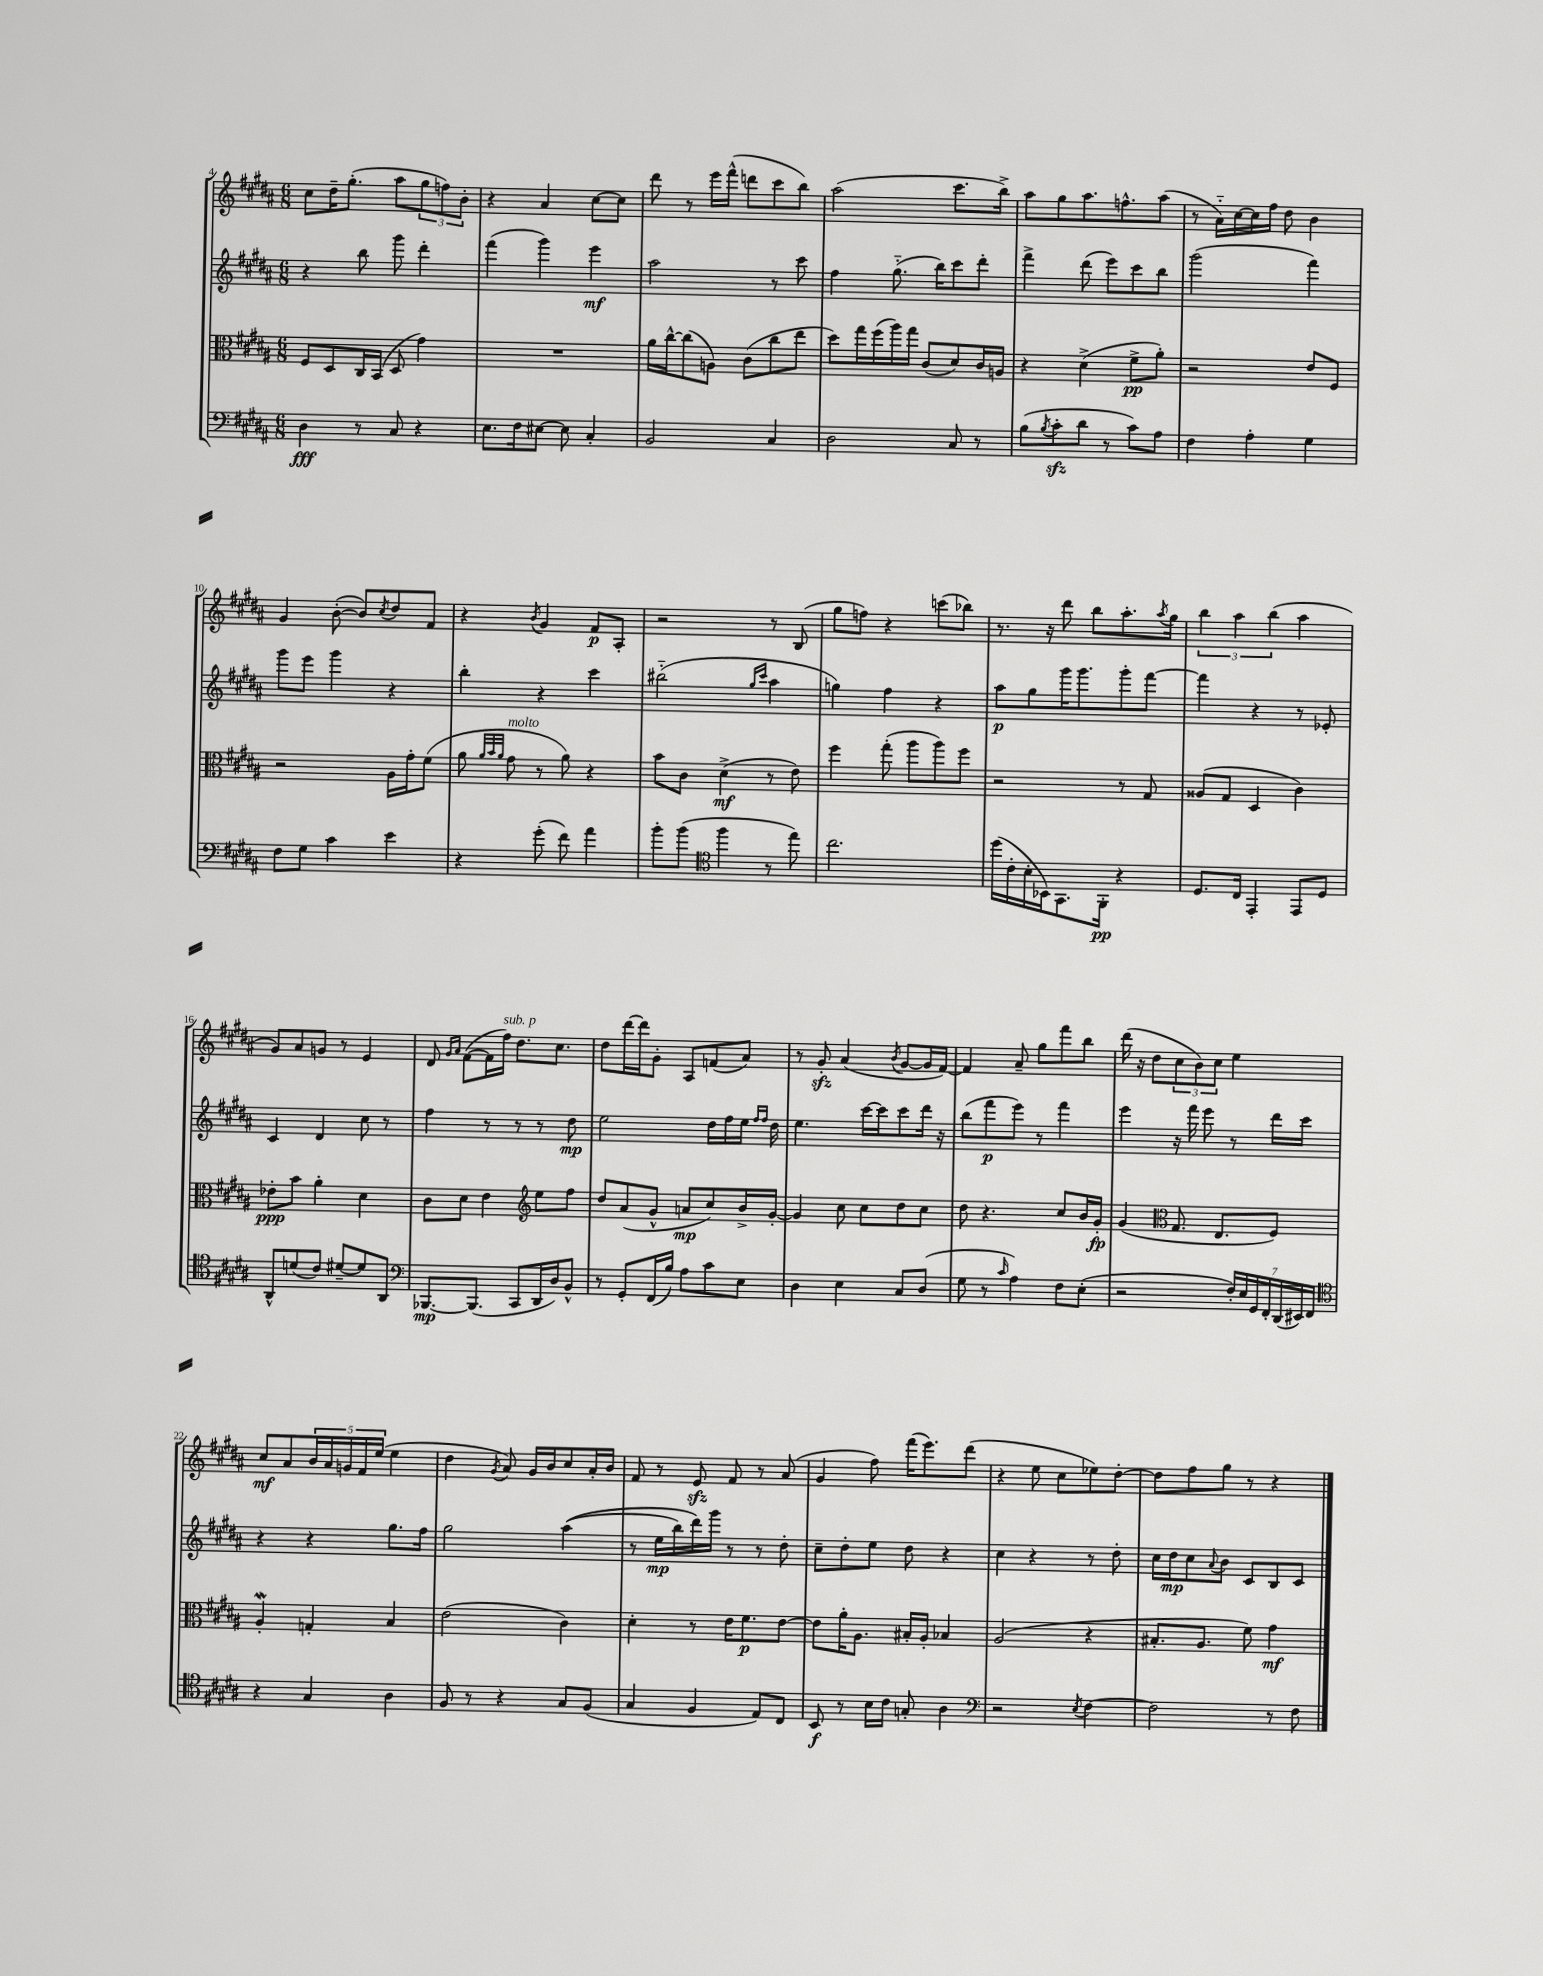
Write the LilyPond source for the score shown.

<<
\new StaffGroup <<
\new Staff = "s0" {
    \clef treble \key b \major \numericTimeSignature \time 6/8
    cis''8 dis''16-- gis''8.-.( ais''8 \tuplet 3/2 { gis''8 f''8) b'8-. } |
    r4 ais'4 cis''8~ cis''8 |
    dis'''8 r8 e'''16 fis'''16-^( d'''8 cis'''8 b''8) |
    ais''2( cis'''8. b''16->) |
    ais''8 gis''8 ais''8. f''8.-^ ais''8( |
    r8 ais'16-_) cis''16~ cis''16 fis''16 dis''8 b'4 |
    gis'4 b'8~-.( b'8) \acciaccatura { cis''8 } dis''8 fis'8 |
    r4 \acciaccatura { b'8 } gis'4 fis'8\p ais8-. |
    r2 r8 b8( |
    gis''8 f''8) r4 c'''8( bes''8) |
    r8. r16 dis'''8 b''8 ais''8.-. \acciaccatura { ais''8 } gis''16 |
    \tuplet 3/2 { b''4 ais''4 b''4( } ais''4 |
    gis'8) ais'8 g'8 r8 e'4 |
    dis'8 \grace { gis'16 ais'16 } fis'8~( fis'16 fis''16^\markup { \italic "sub. p" }) dis''8. cis''8. |
    dis''8 dis'''16~ dis'''16 gis'8-. ais8 f'8( ais'8) |
    r8 gis'8-.\sfz ais'4( \acciaccatura { b'8 } gis'8~ gis'16 fis'16~) |
    fis'4 ais'8-- gis''8 fis'''8 b''8 |
    dis'''16( r16 dis''8 \tuplet 3/2 { cis''8 b'8) cis''8 } e''4 |
    cis''8\mf ais'8 \tuplet 5/4 { b'16 ais'16 g'16 fis'16 e''16( } e''4 |
    dis''4 \acciaccatura { gis'8 } ais'8) gis'16 b'16 cis''8 ais'16-. b'16 |
    fis'8 r8 e'8\sfz fis'8 r8 ais'8( |
    gis'4 fis''8) fis'''16( e'''8.) dis'''8( |
    r4 e''8 cis''8 ees''8) dis''8~-. |
    dis''8 fis''8 gis''8 r8 r4 \bar "|." |
}
\new Staff = "s1" {
    \clef treble \key b \major \numericTimeSignature \time 6/8
    r4 b''8 gis'''8 dis'''4-. |
    fis'''4( gis'''4) e'''4\mf |
    ais''2 r8 cis'''8 |
    fis''4 gis''8.-_( b''16) cis'''8 dis'''8-. |
    fis'''4-> dis'''8( e'''8) cis'''8 b''8 |
    gis'''2( fis'''4) |
    gis'''8 e'''8 gis'''4 r4 |
    b''4-. r4 cis'''4 |
    bis''2-_( \grace { gis''16 cis'''16 } ais''4 |
    g''4) fis''4 r4 |
    ais''8\p gis''8 gis'''16 gis'''8. gis'''8-. fis'''8~ |
    fis'''4 r4 r8 ees'8-. |
    cis'4 dis'4 cis''8 r8 |
    fis''4 r8 r8 r8 dis''8\mp |
    e''2 dis''16 fis''16 e''16 \grace { fis''16 fis''16 } dis''16 |
    e''4. cis'''16~ cis'''16 cis'''8 dis'''16 r16 |
    b''8( fis'''8\p e'''8) r8 fis'''4 |
    e'''4 r16 fis'''16 e'''8 r8 dis'''16 cis'''16 |
    r4 r4 gis''8. fis''16 |
    gis''2 ais''4(\( |
    r8 e''16\mp b''16) dis'''16\) gis'''16 r8 r8 dis''8-. |
    cis''8-- dis''8-. e''8 dis''8 r4 |
    cis''4 r4 r8 dis''8-. |
    cis''16 dis''16\mp cis''8 \appoggiatura { ais'8 } b'8 cis'8 b8 cis'8 \bar "|." |
}
\new Staff = "s2" {
    \clef alto \key b \major \numericTimeSignature \time 6/8
    fis8 dis8 cis16 b,16( dis8 gis'4) |
    R2. |
    ais'16 cis''16~-^ cis''8( a8) cis'8( cis''8 e''8 |
    dis''8) gis''16 fis''16( ais''16) gis''16 cis'8( dis'8) cis'16 a16 |
    r4 dis'4->( fis'8->\pp ais'8-.) |
    r2 e'8 fis8 |
    r2 ais16 gis'16-. fis'8( |
    ais'8 \grace { ais'32 b'32 ais'32 } gis'8^\markup { \italic "molto" } r8 ais'8) r4 |
    b'8 cis'8 dis'4->\mf( r8 e'8) |
    fis''4 gis''8-.( ais''8 ais''8) fis''8 |
    r2 r8 gis8 |
    aisis8( gis8 dis4 cis'4) |
    ees'8-.\ppp b'8 ais'4-. dis'4 |
    cis'8 dis'8 e'4 \clef treble e''8 fis''8 |
    dis''8 ais'8( gis'8-^ a'8\mp cis''8) b'16-> gis'16~-. |
    gis'4 cis''8 cis''8 dis''8 cis''8 |
    dis''8 r4. cis''8 b'16 gis'16-.\fp |
    gis'4( \clef alto gis8. e8. fis8) |
    ais4-.\mordent g4-. b4 |
    e'2( cis'4) |
    dis'4-. r8 e'16 fis'8.\p e'8~ |
    e'8 ais'16-. ais8. bis16-. ais16-. bes4 |
    ais2( r4 |
    bis8.-. ais8. fis'8) gis'4\mf \bar "|." |
}
\new Staff = "s3" {
    \clef bass \key b \major \numericTimeSignature \time 6/8
    dis4\fff r8 cis8 r4 |
    e8. fis16 eis8~ eis8 cis4-. |
    b,2 cis4 |
    dis2 cis8 r8 |
    b8( \acciaccatura { b8 } cis'8-.\sfz dis'8 r8 cis'8) ais8 |
    fis4 ais4-. gis4 |
    fis8 gis8 cis'4 e'4 |
    r4 gis'8-.( fis'8) ais'4 |
    b'8-. b'8( \clef tenor fis''4 r8 e''8) |
    cis''2. |
    dis''16( cis'16-. b16-. bes,16) gis,8. fis,16-.\pp r4 |
    dis8. cis16 e,4-. e,8 dis8 |
    ais,8-^ d'8( cis'8) dis'8~-- dis'8 ais,8 |
    \clef bass bes,,8.~\mp bes,,8.( cis,8 dis,16 dis16) b,8-^ |
    r8 gis,8-. fis,16( b16) ais8 cis'8 e8 |
    dis4 e4 cis8 dis8( |
    gis8 r8 \grace { cis'16 } ais4) fis8 e8-.( |
    r2 \tuplet 7/4 { fis16-.) e16 gis,16 fis,16-. dis,16( eis,16) fis,16 } |
    \clef tenor r4 gis4 ais4 |
    fis8 r8 r4 gis8 fis8( |
    gis4 fis4 e8) cis8 |
    b,8\f r8 b16 cis'16 g8-. ais4 |
    \clef bass r2 \acciaccatura { e8 } fis4~ |
    fis2 r8 fis8 \bar "|." |
}
>>
>>
\layout { \context { \Score currentBarNumber = #4 } }
